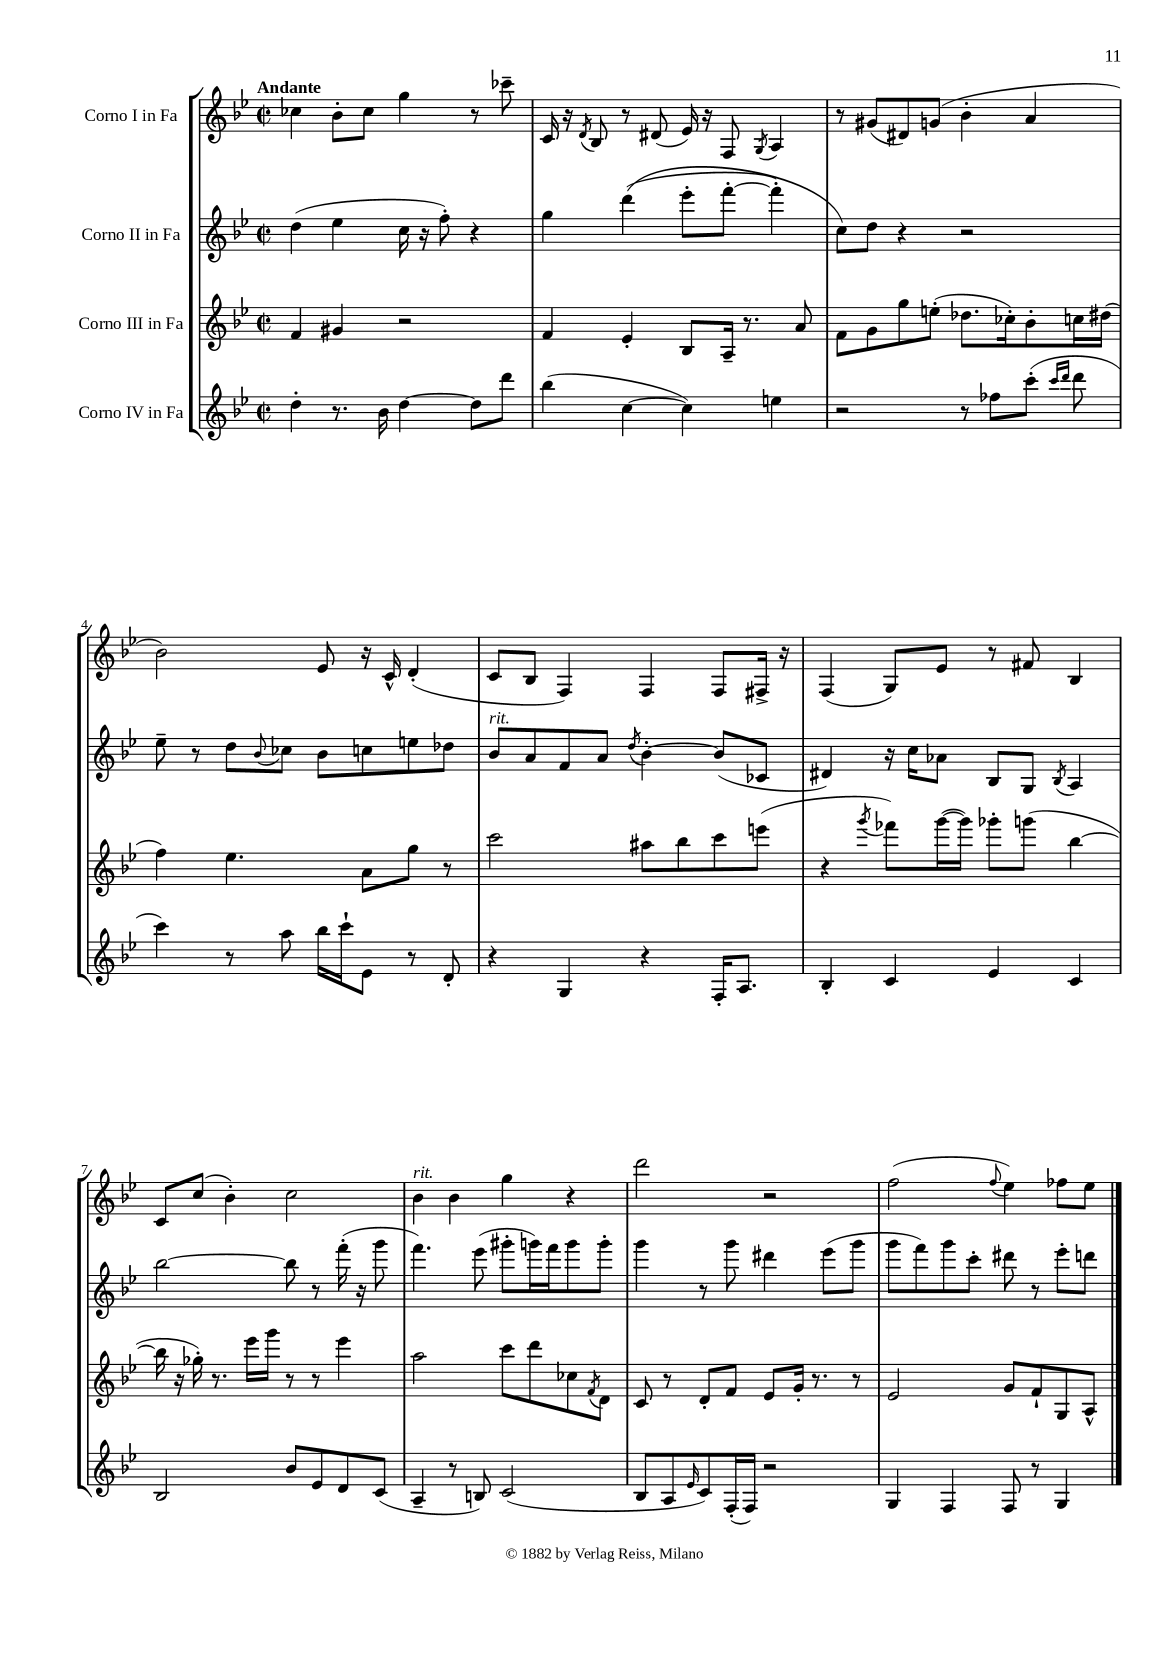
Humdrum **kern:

**kern	**kern	**kern	**kern
*part4	*part3	*part2	*part1
*staff4	*staff3	*staff2	*staff1
*I"Corno IV in Fa	*I"Corno III in Fa	*I"Corno II in Fa	*I"Corno I in Fa
*clefG2	*clefG2	*clefG2	*clefG2
*k[b-e-]	*k[b-e-]	*k[b-e-]	*k[b-e-]
*M2/2	*M2/2	*M2/2	*M2/2
*met(c|)	*met(c|)	*met(c|)	*met(c|)
=1	=1	=1	=1
!	!	!	!LO:TX:a:B:t=Andante
4dd'\	4f/	(4dd\	4cc-X\
8.r	4g#X/	4ee-\	8b-'\L
.	.	.	8cc-\J
16b-\	.	.	.
[4dd\	2r	16cc\	4gg\
.	.	16r	.
.	.	8ff'\)	.
8dd\L]	.	4r	8r
8ddd\J	.	.	8ccc-X~\
=2	=2	=2	=2
(4bb-\	4f/	4gg\	16c/
.	.	.	16r
.	.	.	8qd/
.	.	.	8B-/
[4cc\	4e-'/	((4ddd\	8r
.	.	.	(8d#X/
4cc\])	8B-/L	8eee-'\L	16e-/)
.	.	.	16r
.	16A~/Jk	[8fff'\J	8F/
.	8.r	.	.
.	.	.	8qG/
4een\	.	4fff'\])	4A/
.	8a/	.	.
=3	=3	=3	=3
2r	8f\L	8cc\L)	8r
.	8g\	8dd\J	(8g#X/L
.	8gg\	4r	8d#X/)
.	(8een'\J	.	(8gn/J
8r	8.dd-X\L	2r	4b-'\
8ff-X\L	.	.	.
.	16cc-X'\k)	.	.
(8ccc'\J	8b-'\	.	4a/
16qqccc/LL	.	.	.
16qqddd/JJ	.	.	.
8ddd\	16ccn\L	.	.
.	(16dd#X\JJ	.	.
!!LO:LB:g=z
=4	=4	=4	=4
4ccc\)	4ff\)	8ee-~\	2b-\)
.	.	8r	.
8r	4.ee-\	8dd\L	.
.	.	8qqb-/	.
8aa\	.	8cc-X\J	.
16bb-\LL	.	8b-\L	8e-/
16ccc`\J	.	.	.
8e-\J	8a\L	8ccn\	16r
.	.	.	16c^^/
8r	8gg\J	8een\	(4d'/
8d'/	8r	8dd-X\J	.
=5	=5	=5	=5
!	!	!LO:TX:a:i:t=rit.	!
4r	2ccc\	8b-/L	8c/L
.	.	8a/	8B-/J
4G/	.	8f/	4F/)
.	.	8a/J	.
.	.	8qdd/	.
4r	8aa#X\L	[4b-'\	4F/
.	8bb-\	.	.
16F'/KL	8ccc\	(8b-/L]	8F/L
8.A/J	.	.	.
.	(8eeen\J	8c-X/J	16F#X^/Jk
.	.	.	16r
=6	=6	=6	=6
4B-'/	4r	4d#X/)	(4F/
.	8qggg/	.	.
4c/	8fff-X\L)	16r	8G/L)
.	.	16cc\KL	.
.	([16ggg\L	8a-X\J	8e-/J
.	16ggg\JJ])	.	.
4e-/	8ggg-X'\L	8B-/L	8r
.	(8gggn\J	8G/J	8f#X/
.	.	8qB-/	.
4c/	[4bb-\	4A/	4B-/
!!LO:LB:g=z
=7	=7	=7	=7
2B-/	16bb-\]	[2bb-\	8c/L
.	16r	.	.
.	16gg-X'\)	.	(8cc/J
.	8.r	.	.
.	.	.	4b-'\)
.	16eee-\LL	.	.
.	16ggg\JJ	.	.
8b-/L	8r	8bb-\]	2cc\
8e-/	8r	8r	.
8d/	4eee-\	(16fff'\	.
.	.	16r	.
(8c/J	.	8ggg\	.
=8	=8	=8	=8
!	!	!	!LO:TX:a:i:t=rit.
4A~/	2aa\	4.fff\)	4b-\
8r	.	.	4b-\
8Bn/)	.	(8eee-\	.
(2c/	8ccc\L	8ggg#X'\L	4gg\
.	8ddd\	16gggn\L)	.
.	.	16fff\J	.
.	8cc-X\	8ggg\	4r
.	8qf/	.	.
.	8d\J	8ggg'\J	.
=9	=9	=9	=9
8B-/L	8c/	4ggg\	2ddd\
8A/	8r	.	.
16qqe-/	.	.	.
8c/)	8d'/L	8r	.
(16F'/L	8f/J	8ggg\	.
16F/JJ)	.	.	.
2r	8e-/L	4ddd#X\	2r
.	16g'/Jk	.	.
.	8.r	.	.
.	.	(8eee-\L	.
.	8r	8ggg\J	.
=10	=10	=10	=10
4G/	2e-/	8ggg\L	(2ff\
.	.	8fff\)	.
4F/	.	8ggg\	.
.	.	8ccc'\J	.
.	.	.	8qqff/
8F/	8g/L	8ddd#X\	4ee-\)
8r	8f`/	8r	.
4G/	8G/	8eee-'\L	8ff-X\L
.	8A^^/J	8dddn\J	8ee-\J
==	==	==	==
*-	*-	*-	*-
